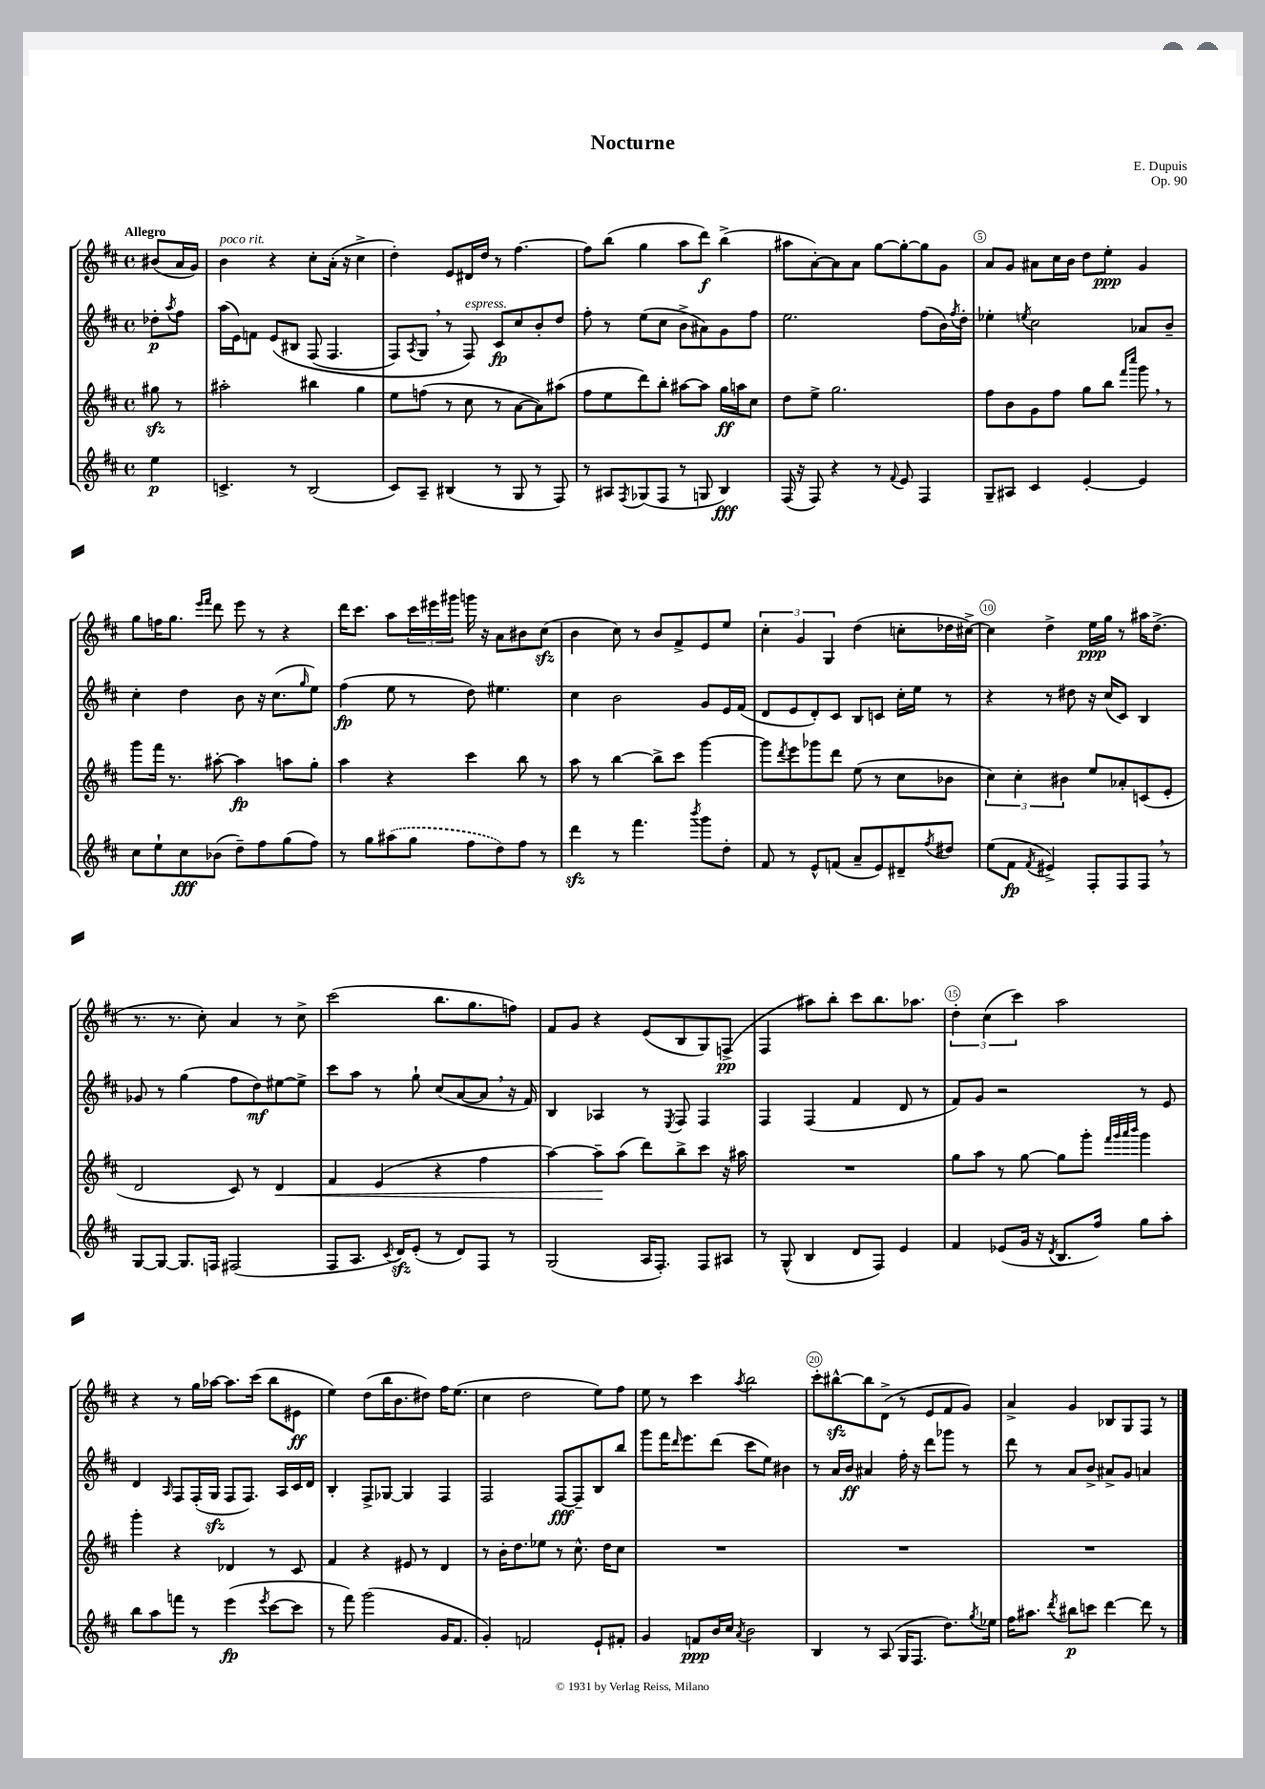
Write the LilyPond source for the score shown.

\header { title = "Nocturne" composer = "E. Dupuis" opus = "Op. 90" }
<<
\new StaffGroup <<
\new Staff = "s0" {
    \clef treble \key d \major \defaultTimeSignature \time 4/4 \partial 4 \tempo "Allegro"
    bis'8( a'16 g'16) |
    b'4^\markup { \italic "poco rit." } r4 cis''8-. a'16-.( r16 cis''4-> |
    d''4-.) e'8 dis'16 d''16 r8 fis''4.~ |
    fis''8 b''8( g''4 a''8 d'''8\f) b''4->( |
    ais''8 a'8~-.) a'8 a'8 g''8~ g''8~-. g''8 g'8 |
    a'8 g'8 ais'8 cis''16 b'16 d''8 e''8-.\ppp g'4 |
    g''8 f''16 g''8. \grace { e'''16 fis'''16 } d'''8 e'''8 r8 r4 |
    d'''16 cis'''8. a''8 \tuplet 3/2 { cis'''16 eis'''16 gis'''16 } g'''16 r16 a'8 bis'8 cis''8\sfz( |
    b'4 cis''8) r8 b'8 fis'8-> e'8 e''8 |
    \tuplet 3/2 { cis''4-. g'4 g4 } d''4( c''8-. des''16 cis''16~->) |
    cis''4 d''4-> e''16\ppp g''16 r8 ais''16 d''8.->( |
    r8. r8. cis''8-.) a'4 r8 cis''8-> |
    cis'''2( b''8. g''8. f''8) |
    fis'8 g'8 r4 e'8( b8 g8) f8->\pp( |
    fis4 ais''8) b''8-. cis'''8 b''8. aes''8. |
    \tuplet 3/2 { d''4-. cis''4( cis'''4) } a''2 |
    r4 r8 g''16 aes''16~ aes''8. cis'''16( b''8 eis'8\ff |
    e''4) d''8( b''16 b'8. dis''8) fis''16 e''8.( |
    cis''4 d''2 e''8) fis''8 |
    e''8 r8 cis'''4 \acciaccatura { a''8 } b''2 |
    cis'''8-. bis''8~-^\sfz bis''8 d'8->( r8 e'8 fis'8 g'8) |
    a'4-> g'4 bes8 g8 fis8 r8 \bar "|." |
}
\new Staff = "s1" {
    \clef treble \key d \major \defaultTimeSignature \time 4/4 \partial 4
    des''8-.\p \acciaccatura { a''8 } fis''8 |
    a''16( e'16) f'8 e'8\( bis8 fis8( fis4. |
    fis8) \acciaccatura { a8 } g8 \breathe r8 fis8^\markup { \italic "espress." }\) cis'8\fp cis''8 b'8-. d''8 |
    fis''8-. r8 e''8( cis''8 b'8-> ais'8) g'8 fis''8 |
    e''2. fis''8( b'16) \acciaccatura { fis''8 } d''16-. |
    ees''4-. \acciaccatura { e''8 } cis''2 aes'8 b'8-- |
    cis''4-. d''4 b'8 r16 cis''8.( \grace { g''16 } e''8) |
    fis''4\fp( e''8 r8 d''8) eis''4. |
    cis''4 b'2 g'8 e'16 fis'16( |
    d'8 e'8 d'8-.) cis'8 b8 c'8 cis''16-. e''16 r8 |
    r4 r8 dis''8 r16 cis''16( cis'8) b4 |
    ges'8 r8 g''4( fis''8 d''8\mf) eis''8~ eis''8-> |
    cis'''8 a''8 r8 g''8-! cis''8( a'8~ a'8 \breathe r16 fis'16) |
    b4 aes4 r8 \acciaccatura { e8 } fis8 fis4 |
    fis4 fis4( fis'4 d'8 r8 |
    fis'8) g'8 r2 r8 e'8 |
    d'4 \grace { a16 } fis8 fis16-.( g16\sfz fis8 fis8.) a16 cis'16 d'16 |
    b4-. fis8-> ges8~ ges4 fis4 |
    fis2 fis8~\fff fis8-- b8 b''8 |
    g'''8 fis'''16 \grace { d'''16 } e'''8. d'''8( cis'''8 e''8) bis'4 |
    r8 a'16 b'16\ff ais'4 fis''16-. r16 d'''8 ges'''8 r8 |
    d'''8 r8 a'8 b'8-> ais'8-> g'8 a'4 \bar "|." |
}
\new Staff = "s2" {
    \clef treble \key d \major \defaultTimeSignature \time 4/4 \partial 4
    gis''8\sfz r8 |
    ais''2-. bis''4 g''4 |
    e''8 f''8( r8 cis''8 r8 a'8~ a'8) ais''8( |
    fis''8 e''8 d'''8) b''8-. ais''8~ ais''8 g''16\ff a''16 cis''8 |
    d''8 e''8-> g''2. |
    fis''8 b'8 g'8 fis''8 g''8 b''8 \grace { fis'''16 cis''''16 } g'''8 \breathe r8 |
    g'''8 fis'''16 r8. ais''8~-. ais''4\fp a''8 g''8-. |
    a''4 r4 cis'''4 b''8 r8 |
    a''8 r8 b''4~ b''8-> cis'''8 g'''4~ |
    g'''8 \acciaccatura { d'''8 } e'''8 ges'''8 d'''8 e''8( r8 cis''8 bes'8 |
    \tuplet 3/2 { cis''4) cis''4-. bis'4 } e''8 aes'8-. c'8( e'8-. |
    d'2 cis'8) r8 d'4\< |
    fis'4 e'4( r4 fis''4 |
    a''4~) a''8--\! a''8( d'''8) b''8-> cis'''8 r16 ais''16 |
    R1 |
    g''8 a''8 r8 g''8~ g''8 g'''8-. \grace { fis'''32 g'''32 a'''32 b'''32 } g'''4 |
    g'''4-. r4 des'4 r8 cis'8 |
    fis'4 r4 eis'8 r8 d'4 |
    r8 b'16-. d''8. ees''8 r8 cis''8.-^ d''16 cis''8 |
    R1 |
    R1 |
    R1 \bar "|." |
}
\new Staff = "s3" {
    \clef treble \key d \major \defaultTimeSignature \time 4/4 \partial 4
    e''4\p |
    c'4.-> r8 b2( |
    cis'8) a8-- bis4( r8 g8 r8 fis8) |
    r8 ais8 \acciaccatura { fis8 } ges8( fis8 r8 g8 b4\fff) |
    fis16( r16 fis8) r4 r8 \appoggiatura { fis'8 } e'8 fis4 |
    g8-- ais8 cis'4 e'4~-. e'4 |
    cis''8 e''8-! cis''8\fff bes'8( d''8--) fis''8 g''8( fis''8) |
    r8 g''8 \once \slurDashed ais''8( g''8 fis''8 d''8) fis''8 r8 |
    d'''4\sfz r8 fis'''4. \acciaccatura { b'''8 } g'''8 d''8-. |
    fis'8 r8 e'8-^ f'8( a'8-- e'8) dis'8-- \acciaccatura { fis''8 } dis''8 |
    e''8( fis'8\fp \acciaccatura { fis'8 } eis'4->) fis8-. fis8 fis8 \breathe r8 |
    g8~ g8~ g8. f16 fis2( |
    fis8 a8. \acciaccatura { cis'8 } d'16\sfz) e'8-.( r8 d'8) fis8 r8 |
    g2( a16 fis8.-.) fis8 ais8 |
    r8 g8-^( b4 d'8 fis8) e'4 |
    fis'4 ees'8( g'16 r16 \acciaccatura { d'8 } b8. fis''16) g''8 a''8-. |
    b''8 a''8 f'''8 r8 e'''4\fp( \acciaccatura { e'''8 } cis'''8~ cis'''8 |
    r8 fis'''8) g'''2( g'16 fis'8. |
    g'4-.) f'2 e'8-! fis'8-. |
    g'4 f'8\ppp b'16 cis''16 \acciaccatura { a'8 } b'2 |
    b4 r8 a8( g16 fis8. d''8.) \acciaccatura { g''8 } ees''16 |
    fis''16 ais''8. \acciaccatura { d'''8 } bis''8\p c'''8 d'''4~ d'''8 r8 \bar "|." |
}
>>
>>
\layout { \context { \Score \override BarNumber.break-visibility = ##(#f #t #t) barNumberVisibility = #(every-nth-bar-number-visible 5) \override BarNumber.stencil = #(make-stencil-circler 0.1 0.3 ly:text-interface::print) } }
